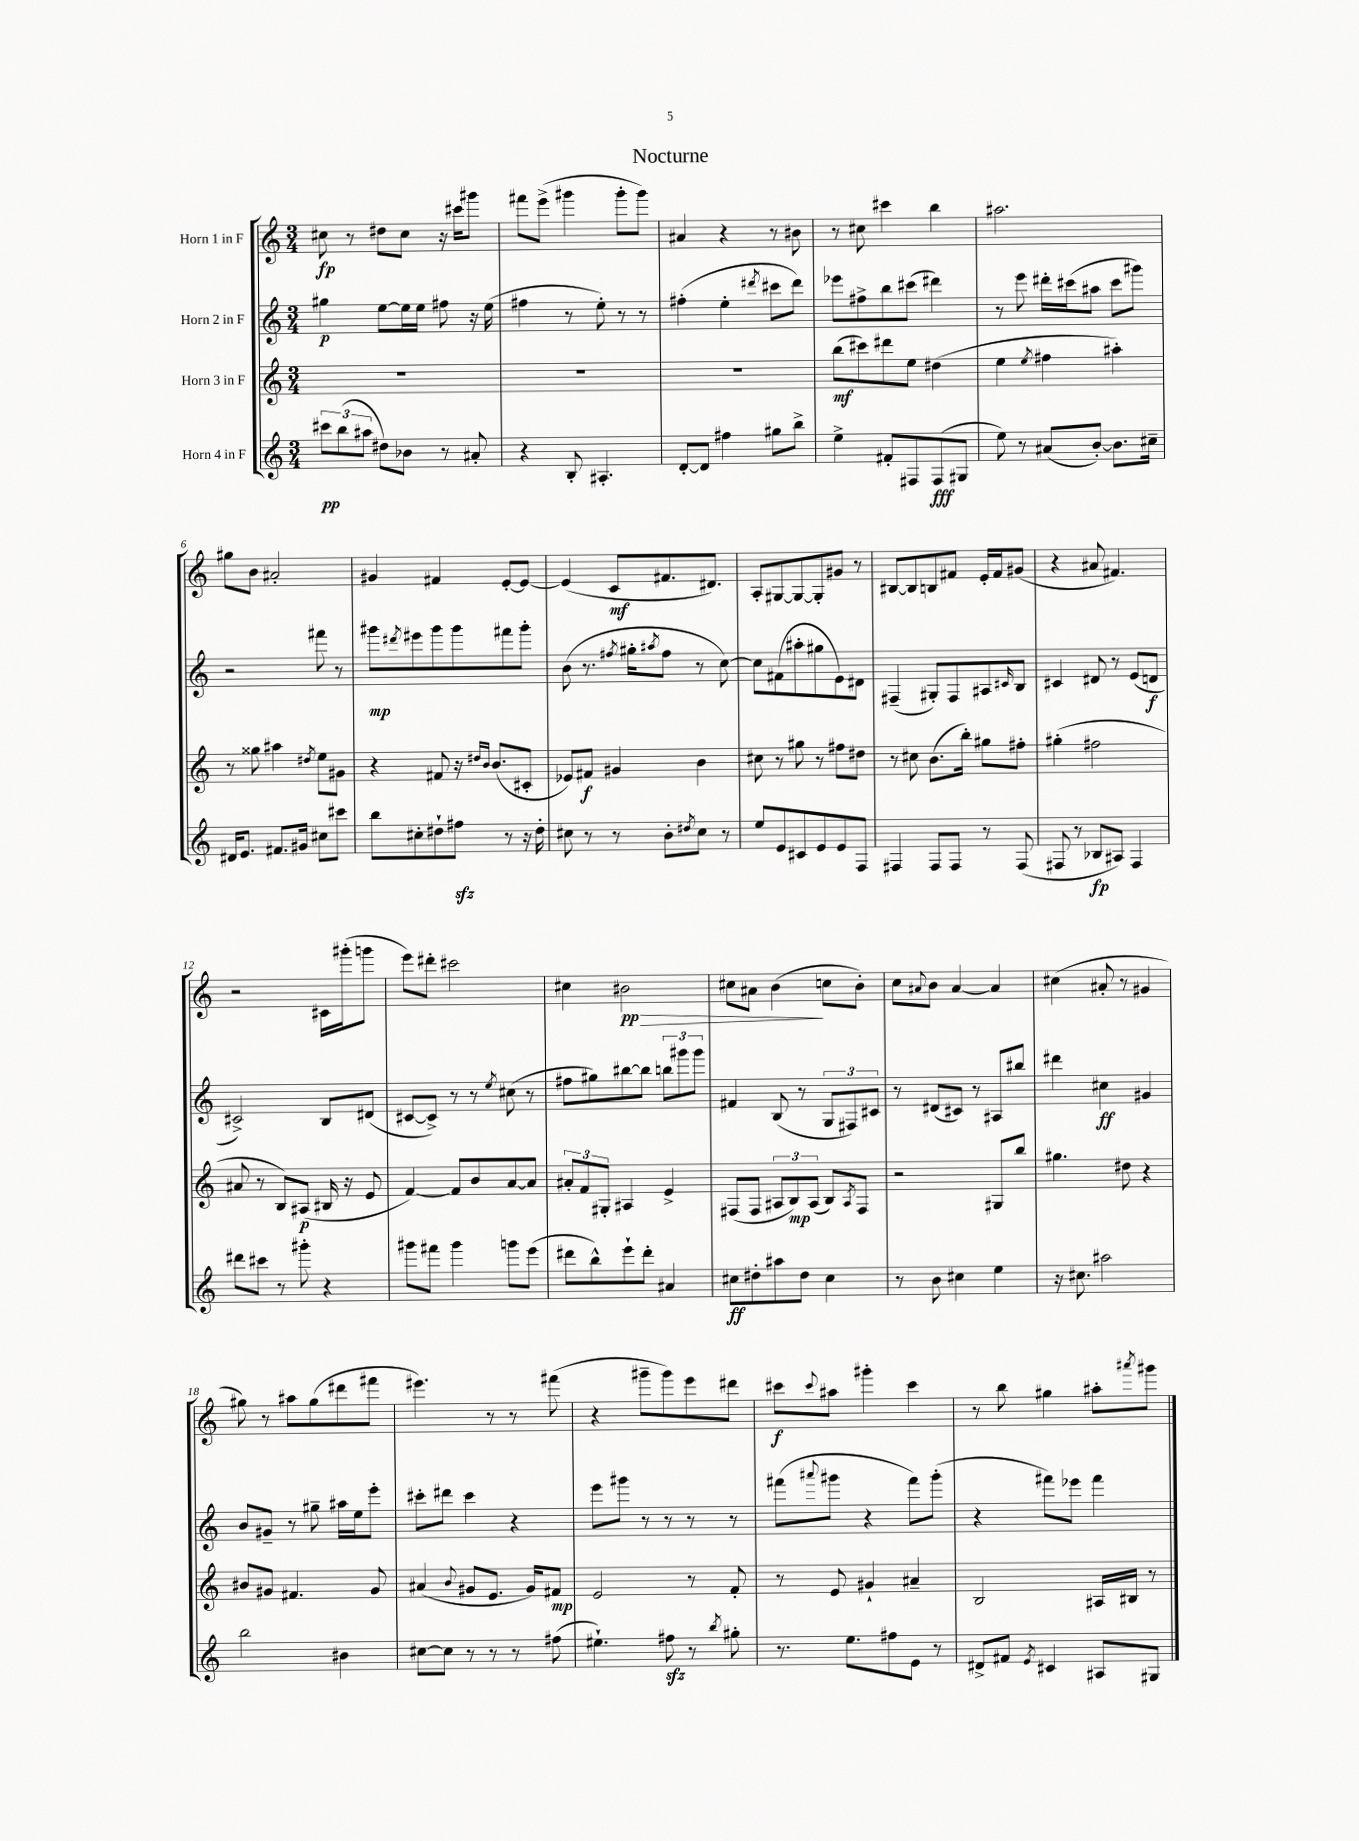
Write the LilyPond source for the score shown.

\header { title = "Nocturne" }
<<
\new StaffGroup <<
\new Staff = "s0" \with { instrumentName = "Horn 1 in F" } {
    \clef treble \key c \major \numericTimeSignature \time 3/4
    cis''8\fp r8 dis''8 cis''8 r16 cis'''16 gis'''8 |
    fis'''8 e'''8->( gis'''4 gis'''8-. gis'''8) |
    ais'4 r4 r8 bis'8 |
    r8 cis''8 cis'''4 b''4 |
    ais''2. |
    gis''8 b'8 ais'2-. |
    gis'4 fis'4 e'8~-. e'8~ |
    e'4( c'8\mf fis'8. dis'8.) |
    a8-. gis8~ gis8~ gis8-. gis'8 r8 |
    bis8~ bis8 b8 fis'8 e'16-. fis'16 gis'8( |
    r4 ais'8 fis'4.) |
    r2 cis'16 gis'''16-.( g'''8 |
    e'''8) dis'''8-. cis'''2 |
    cis''4 bis'2\pp\> |
    cis''8 ais'8 b'4\!( c''8 b'8-.) |
    c''8 \appoggiatura { ais'8 } b'8 ais'4~ ais'4 |
    cis''4( ais'8-. r8 gis'4 |
    gis''8) r8 ais''8 gis''8( dis'''8 fis'''8 |
    eis'''4.) r8 r8 fis'''8( |
    r4 gis'''8-- gis'''8) e'''8 dis'''8 |
    cis'''8\f \appoggiatura { cis'''8 } ais''8 gis'''4-. cis'''4 |
    r8 b''8 gis''4 ais''8-. \acciaccatura { ais'''8 } gis'''8 \bar "|." |
}
\new Staff = "s1" \with { instrumentName = "Horn 2 in F" } {
    \clef treble \key c \major \numericTimeSignature \time 3/4
    gis''4\p e''8~ e''16 e''16 fis''8 r16 e''16( |
    fis''4 r8 e''8-.) r8 r8 |
    fis''4-.( e''4-. \acciaccatura { dis'''8 } cis'''8 dis'''8) |
    ees'''8 fis''8-> b''8 cis'''8( dis'''4) |
    r8 e'''8 dis'''16-. cis'''16( ais''8 cis'''8 gis'''8) |
    r2 fis'''8 r8 |
    gis'''8\mp \acciaccatura { dis'''8 } eis'''8 gis'''8 gis'''8 fis'''8 gis'''8-. |
    b'8( r8. \acciaccatura { fis''8 } gis''16-. \acciaccatura { ais''8 } fis''8 r8 c''8~) |
    c''8 fis'8( ais''8-. gis''8 e'8) dis'8 |
    fis4--( gis8-.) fis8 ais8 \grace { cis'16 } b8 |
    cis'4 dis'8 r8 e'8( d'8\f |
    cis'2->) b8 dis'8( |
    cis'8~ cis'8->) r8 r8 \acciaccatura { e''8 } cis''8( r8 |
    fis''8 gis''8) bis''8~ bis''8 \tuplet 3/2 { b''8 gis'''8 gis'''8 } |
    fis'4 b8( r8 \tuplet 3/2 { g8 fis8) cis'8 } |
    r8 dis'8( cis'8) r8 ais8 bis''8 |
    dis'''4 cis''4\ff gis'4 |
    b'8 gis'8-- r8 gis''8-- ais''16 e''16 e'''8-. |
    cis'''8-. dis'''8 cis'''4 r4 |
    e'''8 gis'''8 r8 r8 r8 r8 |
    fis'''8( \appoggiatura { ais'''8 } gis'''8 r4 fis'''8) gis'''8-.( |
    r4 fis'''8) ees'''8 fis'''4 \bar "|." |
}
\new Staff = "s2" \with { instrumentName = "Horn 3 in F" } {
    \clef treble \key c \major \numericTimeSignature \time 3/4
    R2. |
    R2. |
    R2. |
    b''8\mf( cis'''8) dis'''8 e''8 dis''4( |
    e''4 \acciaccatura { e''8 } fis''4 ais''4-.) |
    r8 gisis''8 ais''4 \acciaccatura { dis''8 } e''8 gis'8 |
    r4 fis'8 r16 \grace { dis''16 b'16 } b'8.( cis'8-. |
    ees'8) fis'8\f gis'4 b'4 |
    cis''8 r8 gis''8 r8 fis''8 dis''8 |
    r8 cis''8 b'8.( b''16-.) gis''8 fis''8-. |
    gis''4-.( fis''2 |
    ais'8 r8 b8) ais8\p( bis16 r16 e'8 |
    f'4~) f'8 b'8 a'8~ a'8 |
    \tuplet 3/2 { ais'8-. f'8 gis8-. } ais4 e'4-> |
    fis8( fis8 \tuplet 3/2 { ais8 b8\mp) ais8( } b8) \acciaccatura { ais8 } fis8 |
    r2 gis8 b''8 |
    gis''4. dis''8 r4 |
    bis'8 gis'8 fis'4. gis'8 |
    ais'4( \appoggiatura { b'8 } gis'8 e'8. gis'16) fis'8\mp |
    e'2 r8 f'8-. |
    r8 e'8 gis'4-! ais'4-- |
    b2 ais16 bis16 r8 \bar "|." |
}
\new Staff = "s3" \with { instrumentName = "Horn 4 in F" } {
    \clef treble \key c \major \numericTimeSignature \time 3/4
    \tuplet 3/2 { cis'''8\pp b''8( ais''8 } dis''8) bes'8 r8 ais'8-. |
    r4 b8-. ais4.-. |
    d'8~-. d'8 fis''4 gis''8 b''8-> |
    e''4-> fis'8-. fis8 fis8\fff( gis8 |
    e''8) r8 ais'8( b'8~-.) b'8. cis''16-- |
    dis'16 e'8. fis'8. gis'16 cis''8 cis'''8 |
    b''8 cis''8-. dis''8-! fis''8\sfz r8 r16 dis''16-. |
    cis''8 r8 r8 b'8-. \acciaccatura { dis''8 } cis''8 r8 |
    e''8 e'8 cis'8 e'8 e'8 f8 |
    fis4 fis8 fis8 r8 fis8( |
    fis8 r8 bes8\fp ais8) fis4 |
    dis'''8 cis'''8 r8 gis'''8-. r4 |
    gis'''8 fis'''8 gis'''4 g'''8 e'''8( |
    dis'''8 b''8-^) e'''8-! dis'''8-. ais'4 |
    cis''8\ff dis''8-. ais''8 dis''8 cis''4 |
    r8 b'8 cis''4 e''4 |
    r16 cis''8. ais''2 |
    b''2 bis'4 |
    cis''8~ cis''8 r8 r8 r8 fis''8( |
    eis''4.-!) fis''8\sfz r8 \acciaccatura { b''8 } gis''8-. |
    r8. e''8. fis''8 e'8 r8 |
    dis'8-> fis'8 \acciaccatura { e'8 } cis'4 ais8 gis8 \bar "|." |
}
>>
>>
